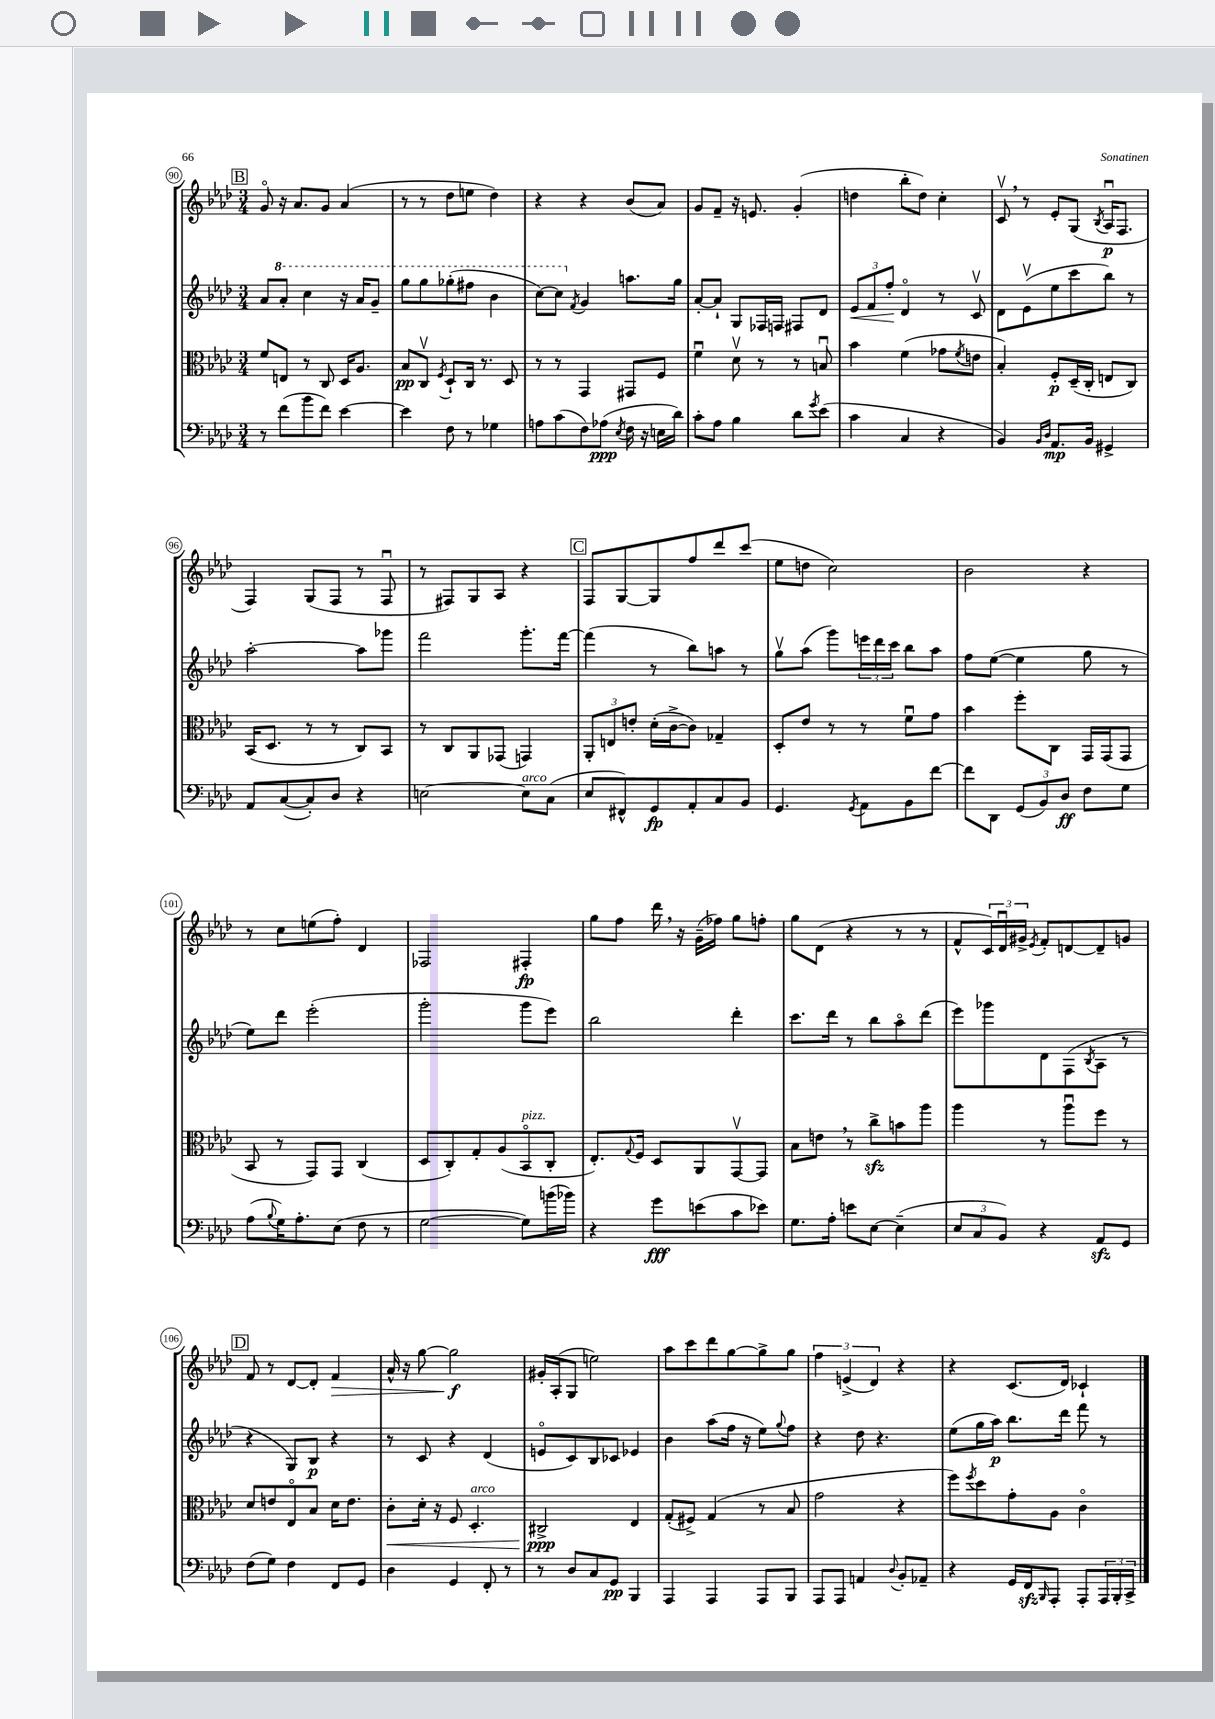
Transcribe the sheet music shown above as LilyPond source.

<<
\new StaffGroup <<
\new Staff = "s0" {
    \clef treble \key aes \major \numericTimeSignature \time 3/4
    \mark \markup { \box "B" } g'8\flageolet r16 aes'8. g'8 aes'4( |
    r8 r8 des''8 e''8 des''4) |
    r4 r4 bes'8( aes'8) |
    g'8 f'8-- r16 e'8. g'4-.( |
    d''4 bes''8-. d''8) c''4-. |
    c'8\upbow \breathe r8 ees'8-. g8( \acciaccatura { bes8 } aes16\downbow\p f8. |
    f4) g8( f8 r8 f8\downbow |
    r8 fis8) g8 aes8 r4 |
    \mark \markup { \box "C" } f8 g8~ g8 f''8 des'''8 c'''8( |
    ees''8 d''8 c''2) |
    bes'2 r4 |
    r8 c''8 e''8( f''8-.) des'4 |
    fes2 fis4-.\fp |
    g''8 f''8 des'''16 \breathe r16 g'16--( fes''16) g''8 f''8-. |
    g''8 des'8( r4 r8 r8 |
    f'8-^ \tuplet 3/2 { c'16) des'16\downbow gis'16-> } \acciaccatura { ees'8 } f'8-. d'8~ d'8-- g'8 |
    \mark \markup { \box "D" } f'8 r8 des'8~ des'8-. f'4\> |
    aes'16-^ r16 g''8~ g''2\f\! |
    gis'16-. aes16-.( g8 e''2) |
    aes''8 c'''8 des'''8 g''8~ g''8-> g''8 |
    \tuplet 3/2 { f''4 e'4->( des'4) } r4 |
    r4 c'8.( des'16) ces'4-! \bar "|." |
}
\new Staff = "s1" {
    \clef treble \key aes \major \numericTimeSignature \time 3/4
    \mark \markup { \box "B" } aes'8 \ottava #1 aes''8-. c'''4 r16 aes''16 g''8-- |
    g'''8 g'''8 ges'''8-.( fis'''8 bes''4 |
    c'''8~) c'''8 \ottava #0 \acciaccatura { f'8 } g'4 a''8. g''16 |
    aes'8~-. aes'8-! g8 fes16 f16 fis8 des'8 |
    \tuplet 3/2 { ees'8\< f'8 f''8-.\! } des'4\flageolet r8 c'8\upbow |
    des'8 ees'8\upbow( ees''8 c'''8 bes''8) r8 |
    aes''2~-. aes''8 ges'''8 |
    f'''2 g'''8.-. f'''16~ |
    \mark \markup { \box "C" } f'''4( r8 bes''8) a''8 r8 |
    g''8\upbow aes''8( g'''8) \tuplet 3/2 { e'''16 des'''16 c'''16 } bes''8 aes''8 |
    f''8 ees''8~( ees''4 g''8 r8 |
    ees''8) des'''8 ees'''2-.( |
    g'''2-. g'''8 ees'''8) |
    bes''2 des'''4-. |
    c'''8. des'''16 r8 bes''8 aes''8\flageolet des'''8( |
    ees'''8) ges'''8 des'8 f8( \acciaccatura { bes8 } aes8 r8 |
    \mark \markup { \box "D" } r4 g8) bes8\p r4 |
    r8 c'8 r4 des'4( |
    e'8\flageolet c'8) bes8 ces'8 ees'4 |
    bes'4 aes''8( f''16 r16 ees''8) \appoggiatura { g''8 } f''8 |
    r4 des''8 r4. |
    ees''8( g''16 aes''16\p) bes''8. des'''16 f'''8 r8 \bar "|." |
}
\new Staff = "s2" {
    \clef alto \key aes \major \numericTimeSignature \time 3/4
    \mark \markup { \box "B" } f'8 e8 r8 c8 des16 aes8. |
    bes8\pp c8\upbow \acciaccatura { f8 } des8-! c16 r8. des8 |
    r8 r8 g,4 gis,8 f8 |
    f'4\downbow des'8\upbow r8 r8 b8\downbow |
    bes'4 f'4( ges'8 \acciaccatura { f'8 } e'8 |
    bes4-.) f8-.\p des16--( c16-. e8 c8) |
    bes,16( des8. r8 r8 c8) bes,8 |
    r8 c8 aes,8 ges,8( g,4) |
    \mark \markup { \box "C" } \tuplet 3/2 { aes,8-. e8 e'8-. } des'16-.( c'16~-> c'8) ges4-- |
    des8-. ees'8 r8 r8 f'8\downbow g'8 |
    bes'4 f''8-. c8 g,16 g,16( g,8 |
    bes,8 r8 g,8) g,8 c4( |
    des8 c8-.) g8-. aes8( bes,8\flageolet^\markup { \italic "pizz." } c8-. |
    ees8.-.) \appoggiatura { g8 } f16 des8 aes,8 g,8~\upbow g,8 |
    bes8 e'8 \breathe r8 c''8->\sfz b'8 aes''8 |
    aes''4 r8 aes''8\downbow f''8 r8 |
    \mark \markup { \box "D" } des'8 e'8 ees8\flageolet bes8 des'16 e'8. |
    c'8-.\< des'16-. r16 f8 des4.-.^\markup { \italic "arco" } |
    cis2->\ppp\! ees4 |
    g8-.( fis8->) g4( r8 bes8 |
    g'2 r4 |
    f''8) \acciaccatura { f''8 } des''8 g'8-. aes8 c'4\flageolet \bar "|." |
}
\new Staff = "s3" {
    \clef bass \key aes \major \numericTimeSignature \time 3/4
    \mark \markup { \box "B" } r8 f'8( bes'8 f'8) ees'4~ |
    ees'4 f8 r8 ges4 |
    a8 c'8( f8) aes8\ppp( \acciaccatura { ees8 } f16 r16 e16 des'16) |
    c'8-. aes8 bes4 des'8 \acciaccatura { g'8 } ees'8( |
    c'4 c4 r4 |
    bes,4) \grace { bes,16 des16 } aes,8.\mp bes,16 gis,4-> |
    aes,8 c8~( c8-.) des8 r4 |
    e2~ e8^\markup { \italic "arco" } c8( |
    \mark \markup { \box "C" } ees8 fis,8-^) g,8\fp aes,8-. c8 bes,8 |
    g,4. \acciaccatura { g,8 } aes,8 bes,8 f'8~ |
    f'8 des,8 \tuplet 3/2 { g,8( bes,8) des8\ff } f8 g8 |
    aes8( \appoggiatura { bes8 } g16) aes8.-. ees8( f8 r8 |
    g2~ g8) b'16( bes'16) |
    r4 g'8\fff e'8( c'8 ees'8) |
    g8. aes16-. e'8 ees8~ ees4--( |
    \tuplet 3/2 { ees8 c8 bes,8) } r4 aes,8\sfz g,8 |
    \mark \markup { \box "D" } f8( g8) f4 f,8 g,8 |
    des4 g,4 f,8-. r8 |
    r8 des8 c8 g,8\pp bes,,4 |
    aes,,4 aes,,4 aes,,8 bes,,8 |
    aes,,8 aes,,8 a,4 \appoggiatura { des8 } bes,8-. aes,8-- |
    r4 g,16 f,16\sfz \grace { bes,,16 } aes,,8-. aes,,8-. \tuplet 3/2 { aes,,16 bes,,16-. c,16-> } \bar "|." |
}
>>
>>
\layout { \context { \Score currentBarNumber = #90 \override BarNumber.stencil = #(make-stencil-circler 0.1 0.3 ly:text-interface::print) } }
